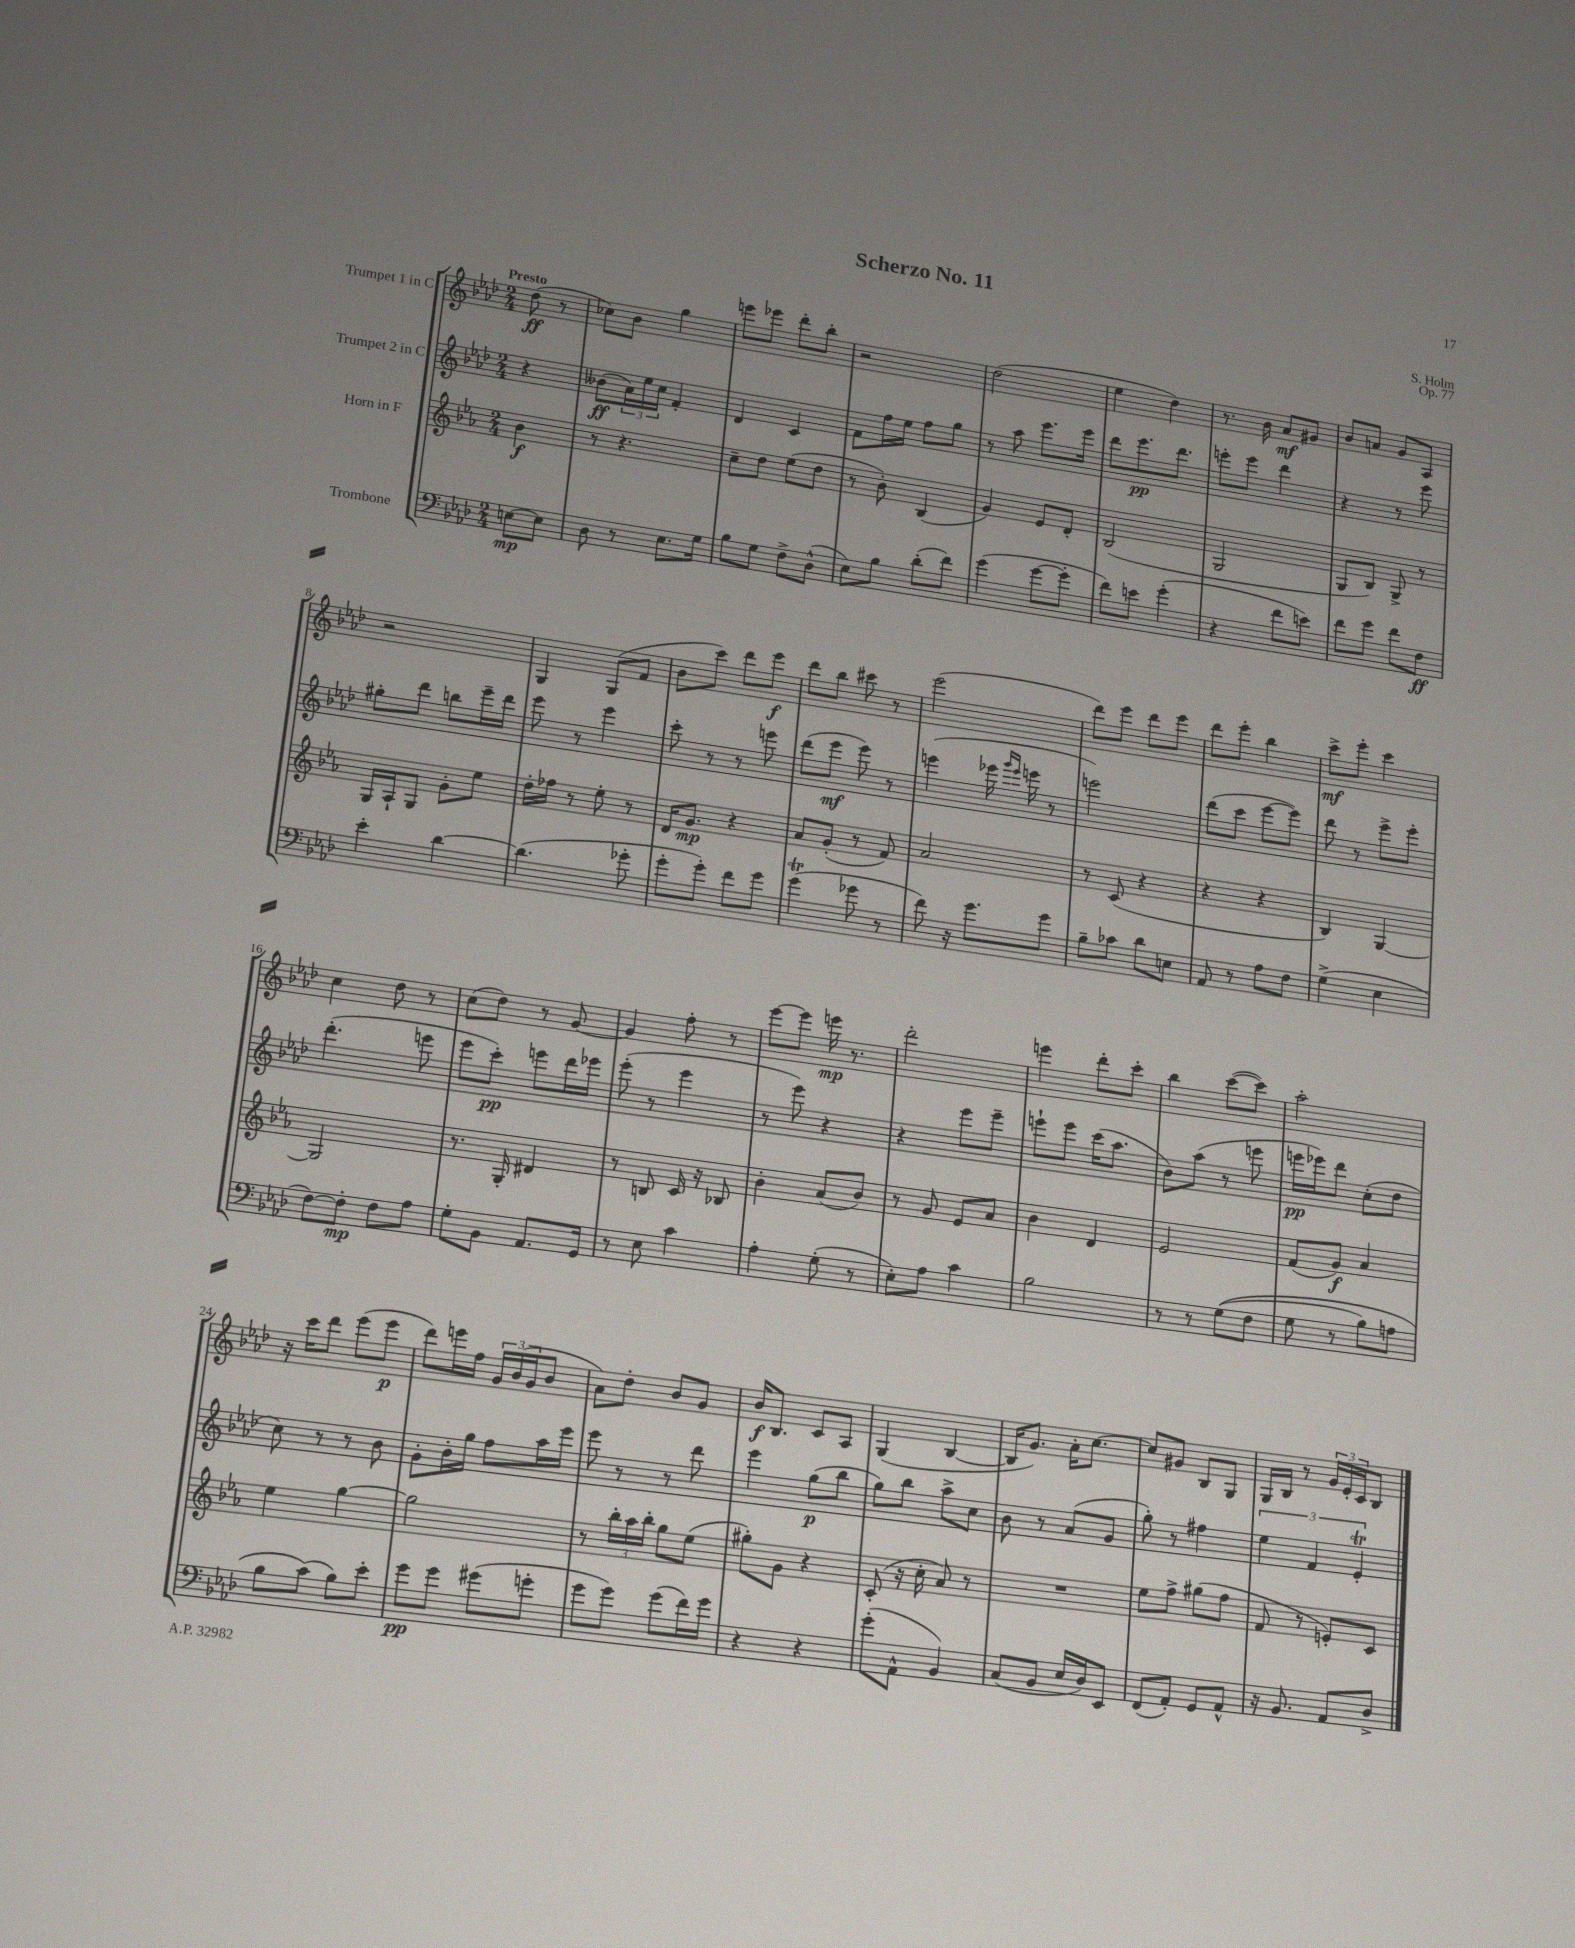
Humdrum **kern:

**kern	**dynam	**kern	**dynam	**kern	**dynam	**kern	**dynam
*part4	*part4	*part3	*part3	*part2	*part2	*part1	*part1
*staff4	*staff4	*staff3	*staff3	*staff2	*staff2	*staff1	*staff1
*I"Trombone	*	*I"Horn in F	*	*I"Trumpet 2 in C	*	*I"Trumpet 1 in C	*
*clefF4	*	*clefG2	*	*clefG2	*	*clefG2	*
*k[b-e-a-d-]	*	*k[b-e-a-]	*	*k[b-e-a-d-]	*	*k[b-e-a-d-]	*
*M2/4	*	*M2/4	*	*M2/4	*	*M2/4	*
=	=	=	=	=	=	=	=
!	!	!	!	!	!	!LO:TX:a:B:t=Presto	!
[8En\L	mp	4b-\	f	4r	.	(8dd-\	ff
8E\J]	.	.	.	.	.	8r	.
=1	=1	=1	=1	=1	=1	=1	=1
8D-\	.	8r	.	(8b--X\L	ff	8cc-X\L)	.
8r	.	4.r	.	24a-\L)	.	8b-\J	.
.	.	.	.	24ee-\	.	.	.
.	.	.	.	24cc\JJ	.	.	.
8.E-\L	.	.	.	4f'/	.	4gg\	.
16G\Jk	.	.	.	.	.	.	.
=2	=2	=2	=2	=2	=2	=2	=2
8B-\L	.	8cc~\L	.	4d-/	.	8eeen\L	.
8G\J	.	8dd\J	.	.	.	8eee-X\J	.
8F^\L	.	(8ee-\L	.	4c/	.	8ddd-'\L	.
(8D-^^\J	.	8dd\J	.	.	.	8bb-'\J	.
=3	=3	=3	=3	=3	=3	=3	=3
8E-\L)	.	8r	.	8f\L	.	2r	.
8B-\J	.	8b-'\)	.	16ff\L	.	.	.
.	.	.	.	16ee-\JJ	.	.	.
(8d-'\L	.	(4B-/	.	8ff\L	.	.	.
8f\J)	.	.	.	8gg\J	.	.	.
=4	=4	=4	=4	=4	=4	=4	=4
(4g\	.	4g/)	.	8r	.	(2dd-\	.
.	.	.	.	8aa-\	.	.	.
[8g\L	.	8e-/L	.	8.eee-\L	.	.	.
8g'\J]	.	8d'/J	.	.	.	.	.
.	.	.	.	16eee-\Jk	.	.	.
=5	=5	=5	=5	=5	=5	=5	=5
8f\L)	.	(2B-/	.	8ddd-\L	.	4ee-\	.
8en\J	.	.	.	8.eee-\	pp	.	.
(4g'\	.	.	.	.	.	4dd-\)	.
.	.	.	.	8.ddd-\J	.	.	.
=6	=6	=6	=6	=6	=6	=6	=6
4r	.	2G/	.	8eeen'\L	.	8.r	.
.	.	.	.	8eee\J	.	.	.
.	.	.	.	.	.	16b-\	.
8f\L	.	.	.	4ddd-\	.	8a-/L	mf
8en\J)	.	.	.	.	.	8g#X/J	.
=7	=7	=7	=7	=7	=7	=7	=7
8f\L	.	8G/L	.	4r	.	8b-/L	.
8g\J	.	8B-/J)	.	.	.	8an/J	.
8f\L	.	8G^/	.	8r	.	8g/L	.
8F\J	ff	8r	.	8eee-\	.	8A-/J	.
!!LO:LB:g=z
=8	=8	=8	=8	=8	=8	=8	=8
4e-'\	.	16G/LL	.	8gg#X'\L	.	2r	.
.	.	16A-`/J	.	.	.	.	.
.	.	8G/J	.	8ddd-\J	.	.	.
[4d-\	.	8g'\L	.	8bbn\L	.	.	.
.	.	8ee-\J	.	16eee-~\L	.	.	.
.	.	.	.	16ddd-\JJ	.	.	.
=9	=9	=9	=9	=9	=9	=9	=9
(4.d-\]	.	16dd'\LL	.	8eee-\	.	4G/	.
.	.	16ff-X\JJ	.	.	.	.	.
.	.	8r	.	8r	.	.	.
.	.	8ee-'\	.	4eee-\	.	(8G/L	.
8g-X'\	.	8r	.	.	.	8f/J	.
=10	=10	=10	=10	=10	=10	=10	=10
8g'\L	.	16d/KL	.	8ccc'\	.	8b-\L	.
.	.	8.g/J	mp	.	.	.	.
8g'\J)	.	.	.	8r	.	8ccc\J)	.
8f\L	.	4r	.	8r	.	8ddd-\L	.
8g\J	.	.	.	8eeen\	.	8eee-\J	f
=11	=11	=11	=11	=11	=11	=11	=11
(4gt\	.	8a-/L	.	(8ddd-\L	.	8ddd-\L	.
.	.	(8g'/J	.	8eee-\J	mf	8bb-\J	.
8g-X\	.	8r	.	8eee-\)	.	8ccc#X\	.
8r	.	8f/)	.	8r	.	8r	.
=12	=12	=12	=12	=12	=12	=12	=12
8f\)	.	2a-/	.	(4eeen\	.	(2eee-\	.
16r	.	.	.	.	.	.	.
8.g\L	.	.	.	.	.	.	.
.	.	.	.	16eee-X\	.	.	.
.	.	.	.	16qqggg/LL	.	.	.
.	.	.	.	16qqeee-/JJ	.	.	.
.	.	.	.	16eeen\	.	.	.
8g\J	.	.	.	8r	.	.	.
=13	=13	=13	=13	=13	=13	=13	=13
8B-~\L	.	8r	.	2eeen\)	.	8ddd-\L)	.
8c-X\J	.	(8c/	.	.	.	8eee-\J	.
8d-\L	.	4r	.	.	.	8ddd-\L	.
8En\J	.	.	.	.	.	8eee-\J	.
=14	=14	=14	=14	=14	=14	=14	=14
8AA-/	.	4r	.	(8ddd-\L	.	8ddd-\L	.
8r	.	.	.	8ccc\J	.	8eee-'\J	.
8A-\L	.	4r	.	[8eee-\L	.	4bb-\	.
8F\J	.	.	.	8eee-\J])	.	.	.
=15	=15	=15	=15	=15	=15	=15	=15
(4G^\	.	4B-/)	.	8ddd-\	.	8ccc^\L	mf
.	.	.	.	8r	.	8eee-'\J	.
4E-\	.	[4G/	.	8eee-^\L	.	4ccc\	.
.	.	.	.	8eee-'\J	.	.	.
!!LO:LB:g=z
=16	=16	=16	=16	=16	=16	=16	=16
[8F\L)	.	2G/]	.	(4.ddd-'\	.	4cc\	.
8F'\J]	mp	.	.	.	.	.	.
8F\L	.	.	.	.	.	8dd-\	.
8A-\J	.	.	.	8eeen\	.	8r	.
=17	=17	=17	=17	=17	=17	=17	=17
8G'\L	.	8.r	.	8eee-\L	.	(8cc\L	.
8BB-\J	.	.	.	8ccc'\J)	pp	8dd-\J)	.
.	.	16G'/	.	.	.	.	.
8.AA-/L	.	4d#X/	.	8eeen\L	.	8r	.
.	.	.	.	16ddd-\L	.	[8g/	.
16GG/Jk	.	.	.	16eee-X\JJ	.	.	.
=18	=18	=18	=18	=18	=18	=18	=18
8r	.	8r	.	(8eee-'\	.	4g/]	.
8E-\	.	8Bn/	.	8r	.	.	.
4c\	.	16c/	.	4eee-\	.	8ff'\	.
.	.	16r	.	.	.	.	.
.	.	8B-X/	.	.	.	8r	.
=19	=19	=19	=19	=19	=19	=19	=19
4A-'\	.	4b-'\	.	8r	.	[8eee-\L	.
.	.	.	.	8eee-\)	.	8eee-\J]	.
(8G'\	.	(8a-/L	.	4r	.	16eeen\	mp
.	.	.	.	.	.	8.r	.
8r	.	8b-/J)	.	.	.	.	.
=20	=20	=20	=20	=20	=20	=20	=20
8E-'\L)	.	8r	.	4r	.	2ddd-'\	.
8A-\J	.	8g/	.	.	.	.	.
4c\	.	8e-/L	.	8eee-\L	.	.	.
.	.	8a-/J	.	8eee-~\J	.	.	.
=21	=21	=21	=21	=21	=21	=21	=21
2B-\	.	4b-\	.	8eeen`\L	.	4eeen\	.
.	.	.	.	8eee\J	.	.	.
.	.	4d/	.	(16ccc\KL	.	8ddd-'\L	.
.	.	.	.	8.aa-\J	.	.	.
.	.	.	.	.	.	8ccc'\J	.
=22	=22	=22	=22	=22	=22	=22	=22
8r	.	2e-/	.	8b-\L)	.	4bb-\	.
8r	.	.	.	(8aa-\J	.	.	.
((8G\L	.	.	.	8r	.	([8ccc\L	.
8F\J	.	.	.	8eeen\	.	8ccc\J])	.
=23	=23	=23	=23	=23	=23	=23	=23
8G\	.	(8f/L	.	16eeen\LL	pp	2aa-'\	.
.	.	.	.	16eee-X\J)	.	.	.
8r	.	8g/J)	f	8ddd-\J	.	.	.
8B-\L)	.	4a-/	.	(8cc'\L	.	.	.
8An\J	.	.	.	8dd-\J	.	.	.
!!LO:LB:g=z
=24	=24	=24	=24	=24	=24	=24	=24
8B-\L	.	4ee-\	.	8cc\)	.	16r	.
.	.	.	.	.	.	16ccc\KL	.
(8c\J)	.	.	.	8r	.	8ddd-\J	.
8B-\L)	.	[4gg\	.	8r	.	(8eee-\L	.
8e-'\J	.	.	.	8b-\	.	8eee-\J	p
=25	=25	=25	=25	=25	=25	=25	=25
8g\L	pp	2gg\]	.	8g'\L	.	8ddd-\L)	.
8g\J	.	.	.	16b-'\L	.	16eeen\L	.
.	.	.	.	16gg\JJ	.	16ff\JJ	.
(8g#X\L	.	.	.	8ff\L	.	24g/LL	.
.	.	.	.	.	.	(24b-/	.
.	.	.	.	.	.	24g/J	.
8gn'\J	.	.	.	16aa-\L	.	8b-/J	.
.	.	.	.	16eee-\JJ	.	.	.
=26	=26	=26	=26	=26	=26	=26	=26
8g\L	.	8r	.	8eee-\	.	8a-\L)	.
8g\J)	.	24bb-'\LL	.	8r	.	8dd-'\J	.
.	.	24aa-\	.	.	.	.	.
.	.	24bb-'\JJ	.	.	.	.	.
(8g\L	.	8gg\L	.	8r	.	8b-/L	.
16f\L)	.	(8ee-\J	.	8ddd-\	.	8g/J	.
16g\JJ	.	.	.	.	.	.	.
=27	=27	=27	=27	=27	=27	=27	=27
4r	.	8gg#X'\L)	.	4eee-\	.	16b-/KL	f
.	.	.	.	.	.	8.B-/J	.
.	.	8g\J	.	.	.	.	.
4r	.	4r	.	(8gg\L	p	8c/L	.
.	.	.	.	8bb-\J	.	8A-/J	.
=28	=28	=28	=28	=28	=28	=28	=28
(8g'\L	.	(8c'/	.	8gg\L)	.	(4G/	.
8AA-^^\J	.	16r	.	8bb-\J	.	.	.
.	.	16cc'\	.	.	.	.	.
4BB-/)	.	8a-/)	.	8aa-^\L	.	[4B-/	.
.	.	8r	.	8cc\J	.	.	.
=29	=29	=29	=29	=29	=29	=29	=29
(8C/L	.	2r	.	8b-\	.	16B-/KL]	.
.	.	.	.	.	.	8.g/J)	.
8BB-/J	.	.	.	8r	.	.	.
16E-/LL	.	.	.	(8a-/L	.	16a-'\KL	.
16D-/J)	.	.	.	.	.	[8.cc\J	.
8EE-/J	.	.	.	8g/J	.	.	.
=30	=30	=30	=30	=30	=30	=30	=30
(8FF/L	.	8ee-\L	.	8gg'\)	.	8cc/L]	.
8AA-'/J)	.	8ff^\J	.	8r	.	8g#X/J	.
8GG/L	.	(8gg#X\L	.	4ff#X\	.	8B-/L	.
8AA-^^/J	.	8ff\J	.	.	.	8G/J	.
=31	=31	=31	=31	=31	=31	=31	=31
16r	.	8f/	.	6ee-\	.	16G/LL	.
8.BB-/	.	.	.	.	.	16B-/JJ	.
.	.	8r	.	.	.	8r	.
.	.	.	.	6f/	.	.	.
8AA-/L	.	8en'/L)	.	.	.	24g/LL	.
.	.	.	.	.	.	24e-'/	.
.	.	.	.	6e-T'/	.	24c/J	.
8D-^/J	.	8c/J	.	.	.	8B-/J	.
==	==	==	==	==	==	==	==
*-	*-	*-	*-	*-	*-	*-	*-
